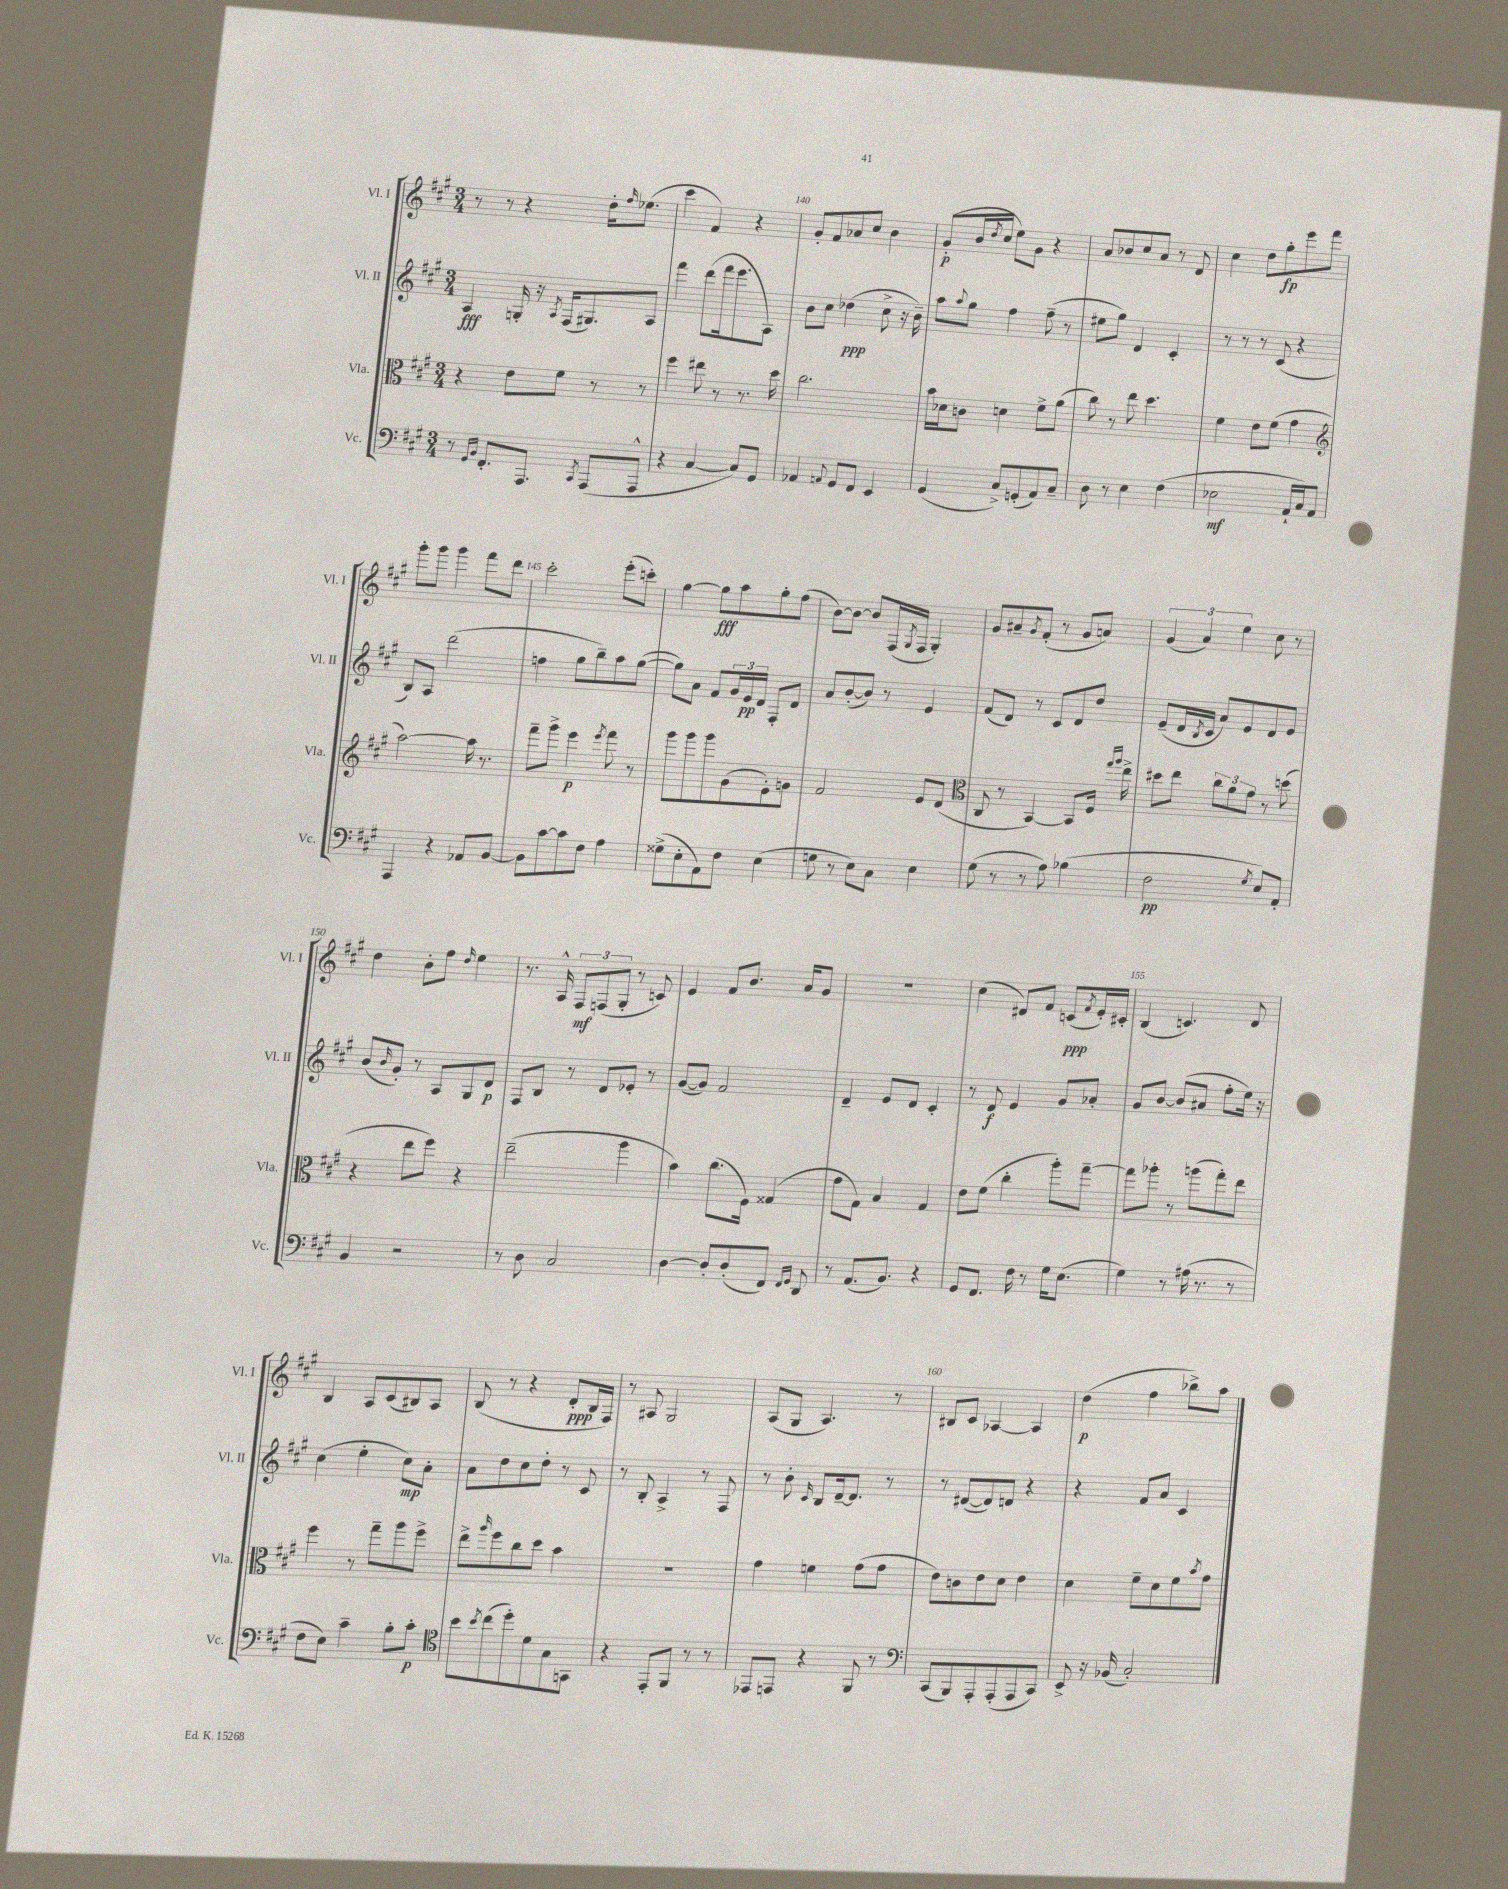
<<
\new StaffGroup <<
\new Staff = "s0" \with { instrumentName = "Vl. I" shortInstrumentName = "Vl. I" } {
    \clef treble \key a \major \numericTimeSignature \time 3/4
    r8 r8 r4 d''16-. \grace { fis''16 } ees''8.( |
    cis'''4 fis'4) r4 |
    gis'8-. fis'8 aes'8 cis''8 b'4 |
    gis'8-.\p( b'16 \acciaccatura { d''8 } cis''16 e''8) gis'8 r4 |
    a'8 bes'8 cis''8 a'8 r8 d'8 |
    cis''4 d''8 gis''8-.\fp e'''8 fis'''8 |
    gis'''8-. gis'''8 gis'''4 fis'''8 d'''8 |
    cis'''2-. e'''8-.( c'''8-.) |
    gis''4~ gis''8\fff a''8 gis''8-. fis''8( |
    b'8~) b'8~ b'8 fis16( \acciaccatura { gis8 } fis16 gis4-.) |
    gis'8 ais'8-- \acciaccatura { gis'8 } fis'8-.( r8 gis'8 a'8) |
    \tuplet 3/2 { gis'4( a'4) e''4 } cis''8 r8 |
    d''4 b'8-. fis''8 \grace { d''16 } e''4 |
    r8. a16-^ \tuplet 3/2 { fis8\mf f8( gis8-. } r8 c'8) |
    e'4 fis'8 b'8. a'16 gis'8 |
    R2. |
    cis''4( dis'8) fis'8 c'8\ppp( \acciaccatura { fis'8 } e'16-.) cis'16-. |
    b4( c'4.) d'8 |
    b4 a8 cis'8( bis8) a8 |
    b8( r8 r4 d'8-.\ppp b16 fis16) |
    r8 ais8 gis2 |
    a8( gis8 a4.) r8 |
    bis8 cis'8 aes4~ aes4 |
    d''4\p( fis''4 bes''8->) a''8 \bar "|." |
}
\new Staff = "s1" \with { instrumentName = "Vl. II" shortInstrumentName = "Vl. II" } {
    \clef treble \key a \major \numericTimeSignature \time 3/4
    a4\fff g16-. r16 \acciaccatura { a8 } fis16( gis8.) a8 |
    fis'''4 d'''8( fis'''16 e'''8. a8) |
    b'8 cis''8 des''4\ppp( cis''8-> r16 b'16--) |
    a''8 \appoggiatura { a''8 } gis''8 fis''4 fis''8--( r8 |
    eis''8 gis''8) d'4 cis'4-. |
    r8 r8 r8 cis'8( r4 |
    b8) a8 d'''2( |
    f''4 gis''8 b''8--) a''8 gis''8~( |
    gis''8) a'8 fis'8 \tuplet 3/2 { gis'16 e'16\pp d'16 } fis8-. d'8 |
    a'8 b'8~-.( b'8) r8 e'4 |
    fis'8( d'8) r8 cis'8 d'8 d''8 |
    e'8--( d'16 \acciaccatura { b8 } cis'16 a'8) e'8 d'8 e'8 |
    b'8( \grace { b'16 } gis'8-.) r8 a8 gis8 d'8\p |
    fis8 b8 r8 d'8 ees'8-. r8 |
    gis'8~( gis'8) fis'2 |
    d'4-- e'8 d'8 cis'4-. |
    r8 d'8\f e'4 gis'8 aes'8-. |
    gis'8 b'8~ b'8( ais'8 fis''8-. e''16) r16 |
    cis''4( e''4-. cis''8\mp) a'8-. |
    a'8 d''8 cis''8 d''8-. r8 cis'8 |
    r8 b8-. a4-> r8 fis8 |
    r8 b'8-. \grace { cis'16 } b8 d'16~-- d'8. r8 |
    r8 dis'8~( dis'8) d'8 r4 |
    r4 fis'8 a'8 cis'4 \bar "|." |
}
\new Staff = "s2" \with { instrumentName = "Vla." shortInstrumentName = "Vla." } {
    \clef alto \key a \major \numericTimeSignature \time 3/4
    r4 e'8 fis'8 r8 r8 |
    fis''4 eis''8 r8 r8. d''16 |
    cis''2. |
    b'16 des'16 c'8 d'4 fis'8-> a'8( |
    cis''8) r8 e''8 d''4. |
    fis'4 e'8 fis'8( gis'4 |
    \clef treble a''2~) a''16 r8. |
    fis'''8-- gis'''8-> e'''4\p \acciaccatura { e'''8 } fis'''8 r8 |
    gis'''8 gis'''8 gis'''8 gis'8( e'8-.) g'8 |
    fis'2 e'8 d'8( |
    \clef alto cis8 r8 b,4~) b,8 fis16 \grace { gis''16 a''16 } e''16-> |
    dis''8 e''8 \tuplet 3/2 { cis''8 a'8 gis'8 } r8 d''8( |
    r4 e''8 fis''8) r4 |
    e''2--( a''4 |
    b'4) cis''8.( fis16) gisis4( |
    gis'8 gis8) b4 gis4 |
    e'8 fis'8( cis''4-. a''8-.) gis''8~-- |
    gis''8 aes''8-. r8 a''8( gis''8-.) e''8 |
    fis''4 r8 gis''8-- a''8 fis''8-> |
    e''8-> \grace { a''16 } fis''8 cis''8 d''8 b'4 |
    R2. |
    gis'4 f'4 gis'8( gis'8 |
    e'8) c'8 e'8 d'8 e'4 |
    d'4 fis'8-- d'8 fis'8 \acciaccatura { b'8 } gis'8 \bar "|." |
}
\new Staff = "s3" \with { instrumentName = "Vc." shortInstrumentName = "Vc." } {
    \clef bass \key a \major \numericTimeSignature \time 3/4
    r8 \grace { gis,16 b,16 } fis,8.-. a,,8. \acciaccatura { cis,8 } a,,8( a,,8-^ |
    r4 cis4~ cis8) gis,8 |
    aes,4 \appoggiatura { a,8 } gis,8 fis,8 e,4 |
    gis,4( cis8->) g,8-.( a,8) cis8-- |
    d8 r8 e4 fis4( |
    ees2\mf a,16-! cis16) a,8 |
    a,,4 r4 aes,8 b,8~ |
    b,8 cis'8~ cis'8 fis8 a4 |
    gisis8->( e8-. a,8) fis8 e4( |
    g8 r8 e8) cis8 e4 |
    gis8( r8 r8 a8) bes4( |
    fis2\pp \acciaccatura { gis8 } e8) a,8-. |
    b,4 r2 |
    r8 d8 cis2 |
    d4~ d8-. d8-.( fis,8) \grace { fis,16 gis,16 } d,8 |
    r8 a,8.( b,8.) r4 |
    gis,8 fis,8. fis16 r8 gis16 e8.( |
    gis4) r8 ais16( r8. r8 |
    fis8 e8) cis'4-- b8-. cis'8-.\p |
    \clef tenor b'8 \acciaccatura { b'8 } cis''8( d''8-.) d'8 gis8 g,8 |
    r4 e,8-. fis,8 r8 r8 |
    ees,8 e,8 r4 fis,8 r8 |
    \clef bass cis,8( b,,8) a,,8-. a,,8-.( a,,8 cis,8) |
    e,8-> r16 bes,16( cis2-.) \bar "|." |
}
>>
>>
\layout { \context { \Score currentBarNumber = #138 \override BarNumber.break-visibility = ##(#f #t #t) barNumberVisibility = #(every-nth-bar-number-visible 5) } }
